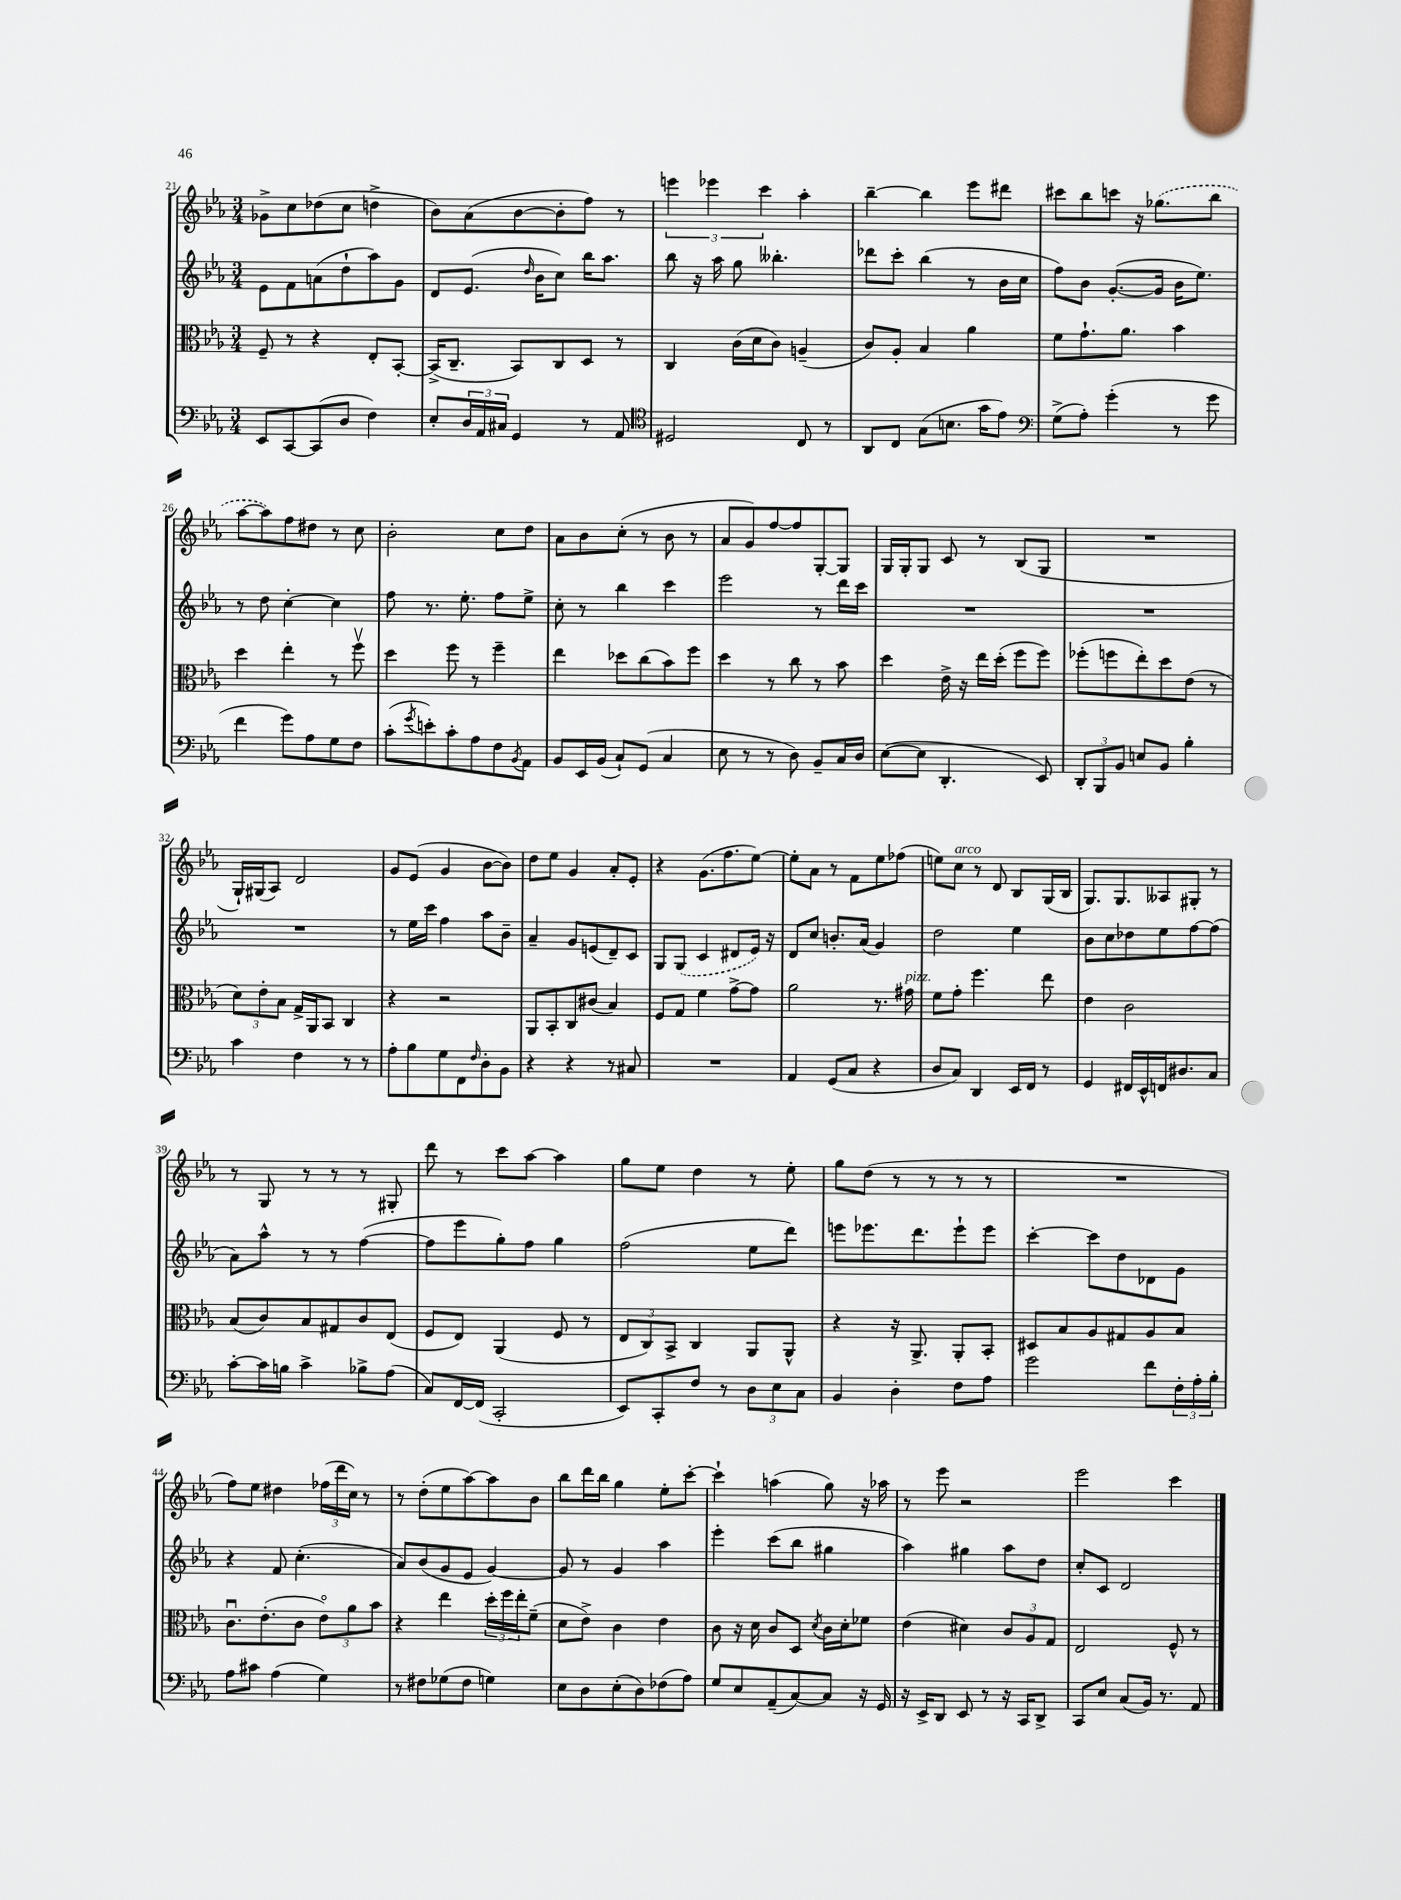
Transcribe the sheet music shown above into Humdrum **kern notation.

**kern	**kern	**kern	**kern
*staff4	*staff3	*staff2	*staff1
*clefF4	*clefC3	*clefG2	*clefG2
*k[b-e-a-]	*k[b-e-a-]	*k[b-e-a-]	*k[b-e-a-]
*M3/4	*M3/4	*M3/4	*M3/4
8EE-	8F~	8e-	8g-^
[8CC	8r	8f	8cc
(8CC]	4r	(8a	(8dd-
8D	.	8dd`	8cc
4F)	8E-'	8aa-)	4dd^
.	[8BB-'	8g	.
=	=	=	=
8E-'	(16BB-^]	8d	8b-)
.	8.C~	.	.
24D	.	(8.e-	(8a-
24AA-	.	.	.
24C#	.	.	.
4GG	8BB-)	.	[8b-
.	.	16qqdd	.
.	.	16b-	.
.	8C	8cc)	8b-']
8r	8D	16bb-	8ff)
.	.	8.aa-	.
8AA-	8r	.	8r
=	=	=	=
*clefC4	*	*	*
2D#	4C	8bb-	6eee
.	.	16r	.
.	.	.	6eee-
.	.	16aa-	.
.	(16c	8gg	.
.	16d	.	.
.	.	.	6ccc
.	8c)	4.bb--'	.
8C	(4A~	.	4aa-'
8r	.	.	.
=	=	=	=
8AA-	8c)	8ddd-	[4bb-~
8C	8A-'	8ccc'	.
(8G	4B-	(4bb-	4bb-]
8.B	.	.	.
.	4a-	8r	8eee-
16g	.	.	.
8e-)	.	16b-	8ddd#
.	.	16cc	.
=	=	=	=
*clefF4	*	*	*
(8G^	8f	8ff)	8ccc#
8A-')	8.g`	8b-	8bb-
(4g'	.	([8.g'	8ccc
.	8.a-	.	.
.	.	.	16r
.	.	16g]	(8.gg-
8r	4b-	16b-	.
.	.	8.ee-)	.
8g	.	.	8bb-
=	=	=	=
4f	4dd	8r	[8aa-
.	.	8dd	8aa-])
8g)	4ee-'	[4cc'	8ff
8A-	.	.	8dd#
8G	8r	4cc]	8r
8F	8ffv	.	8cc
=	=	=	=
(8c'	4dd	8ff	2b-'
8qg	.	.	.
8e')	.	8.r	.
8c'	8ff	.	.
.	.	8.ee-'	.
8A-	8r	.	.
8F	4ff~	8ff	8cc
8qBB-	.	.	.
8AA-	.	8ee-^	8dd
=	=	=	=
8BB-	4ee-	8cc'	8a-
16EE-	.	8r	8b-
(16BB-	.	.	.
8C`)	8dd-	4bb-	(8cc'
(8GG	(8cc	.	8r
4C	8b-)	4ccc	8b-
.	8ff	.	8r
=	=	=	=
8E-	4dd	2eee-	8a-
8r	.	.	8g)
8r	8r	.	[8ff
8D)	8cc	.	8ff]
8BB-~	8r	8r	[8G'
16C	8b-	16ddd	8G]
16D	.	16ccc	.
=	=	=	=
([8E-	4dd	2.r	16G
.	.	.	16G'
8E-]	.	.	8G
4.DD'	16e-^	.	8c
.	16r	.	.
.	16ee-	.	8r
.	(16dd'	.	.
.	8ff	.	(8B-
8EE-)	8ff)	.	8G
=	=	=	=
12DD'	(8ff-'	2.r	2.r
12BBB-	.	.	.
.	8ff	.	.
12BB-	.	.	.
8E	8ee-')	.	.
8BB-	8dd	.	.
4B-'	(8e-	.	.
.	8r	.	.
=	=	=	=
4c	12d)	2.r	16G`)
.	.	.	(16G#
.	12e-'	.	.
.	.	.	8A-)
.	12B-	.	.
4F	16G^	.	2d
.	16AA-	.	.
.	8BB-	.	.
8r	4C	.	.
8r	.	.	.
=	=	=	=
8A-'	4r	8r	8g
8B-	.	16ee-	(8e-
.	.	16ccc	.
8G	2r	4ff	4g
8FF	.	.	.
16qqF	.	.	.
8D'	.	8aa-	[8b-
8BB-	.	8b-~	8b-])
=	=	=	=
4r	8AA-	4a-~	8dd
.	8BB-'	.	8ee-
4r	8C	8g	4g
.	(8c#	(8e	.
8r	4B-)	8d~)	8a-'
8C#	.	8c	8e-'
=	=	=	=
2.r	8F	8G	4r
.	8G	(8G	.
.	4f	4c	(8.g
.	.	.	8.ff
.	[8g^	8d#	.
.	8g]	16e-)	[8ee-)
.	.	16r	.
=	=	=	=
4AA-	2a-	8d	8ee-']
.	.	8cc	8a-
(8GG	.	8.b'	8r
8C	.	.	8f
.	.	(16a-	.
4r	8.r	4g)	8ee-
.	.	.	(8ff-
.	16g#	.	.
=	=	=	=
8D	8f	2dd	8ee)
8C)	8g'	.	8cc
4DD	4.ff	.	8r
.	.	.	8d
16EE-	.	4ee-	8B-
16FF	.	.	.
8r	8ee-	.	(16G
.	.	.	16B-
=	=	=	=
4GG	4e-	8b-	8.G)
.	.	8cc	.
.	.	.	8.G
16FF#	2c	8dd-	.
16EE-^^	.	.	.
16FF	.	8ee-	8A--
8.D#	.	.	.
.	.	[8ff	8G#'
8C	.	(8ff]	8r
=	=	=	=
[8c'	(8B-	8a-)	8r
16c]	8c)	8aa-^^	8G
16B	.	.	.
4c^	8B-	8r	8r
.	8G#	8r	8r
8B-^	8c	([4ff	8r
(8A-	(8E-	.	8G#'
=	=	=	=
8C)	8F	8ff]	8ddd
[16FF	8E-)	8eee-	8r
(16FF]	.	.	.
2CC'	(4AA-	8gg')	8ccc
.	.	8ff	[8aa-
.	8F	4gg	4aa-]
.	8r	.	.
=	=	=	=
8EE-)	12E-	(2ff	8gg
.	12C)	.	.
8CC'	.	.	8ee-
.	12BB-^	.	.
8F	4C	.	4dd
8r	.	.	.
12D	8AA-	8ee-	8r
12E-	.	.	.
.	8AA-^^	8ddd)	8ee-'
12C	.	.	.
=	=	=	=
4BB-	4r	8eee	8gg
.	.	8.eee-	(8dd
4D'	16r	.	8r
.	8.AA-^	8.ddd	.
.	.	.	8r
8F	8AA-'	8eee-`	8r
8A-	8BB-'	8eee-	8r
=	=	=	=
2g	8D#	[4ccc'	2.r
.	8B-	.	.
.	8A-	8ccc]	.
.	8G#	8dd	.
8f	8A-	8d-	.
24F'	8B-	8g	.
24A-'	.	.	.
24B-'	.	.	.
=	=	=	=
8A-	8.cu	4r	8ff)
8c#	.	.	8ee-
.	(8.e-'	.	.
(4A-	.	8f	4dd#
.	8c	(4.cc'	.
4G)	12e-o)	.	(24ff-
.	.	.	24ddd
.	12a-	.	24cc)
.	.	.	8r
.	12b-	.	.
=	=	=	=
8r	4r	8a-)	8r
8F#	.	(8b-	(8dd'
(8G-	4ee-	8g	8ee-
8F#	.	8e-	[8aa-)
4G)	24dd'	[4g)	8aa-]
.	24ff	.	.
.	24ee-'	.	.
.	(8f~	.	8b-
=	=	=	=
8E-	8d	8g]	8bb-
8D	8e-^)	8r	16ddd
.	.	.	16bb-
(8E-'	4c	4g	4gg
8D)	.	.	.
(8F-	4e-	4aa-	8ee-'
8A-)	.	.	[8ccc'
=	=	=	=
8G	8c	4eee-'	4ccc`]
8E-	16r	.	.
.	16d	.	.
(8AA-~	8c	(8ccc	(4aa
[8C)	8D	8bb-	.
.	8qd	.	.
8C]	16c	4gg#	8gg)
.	16d'	.	.
16r	8f-	.	16r
16GG	.	.	16aa-
=	=	=	=
16r	(4e-	4aa-)	8r
16EE-^	.	.	.
8DD	.	.	8eee-
8EE-	4d#)	4gg#	2r
8r	.	.	.
16r	12c	8aa-	.
16CC	.	.	.
.	12A-	.	.
8DD^	.	8dd	.
.	12G	.	.
=	=	=	=
8CC	2E-	8cc'	2eee-
8E-	.	8c	.
(8C	.	2d	.
16BB-)	.	.	.
8.r	.	.	.
.	8F^^	.	4ccc
8AA-	8r	.	.
==	==	==	==
*-	*-	*-	*-
